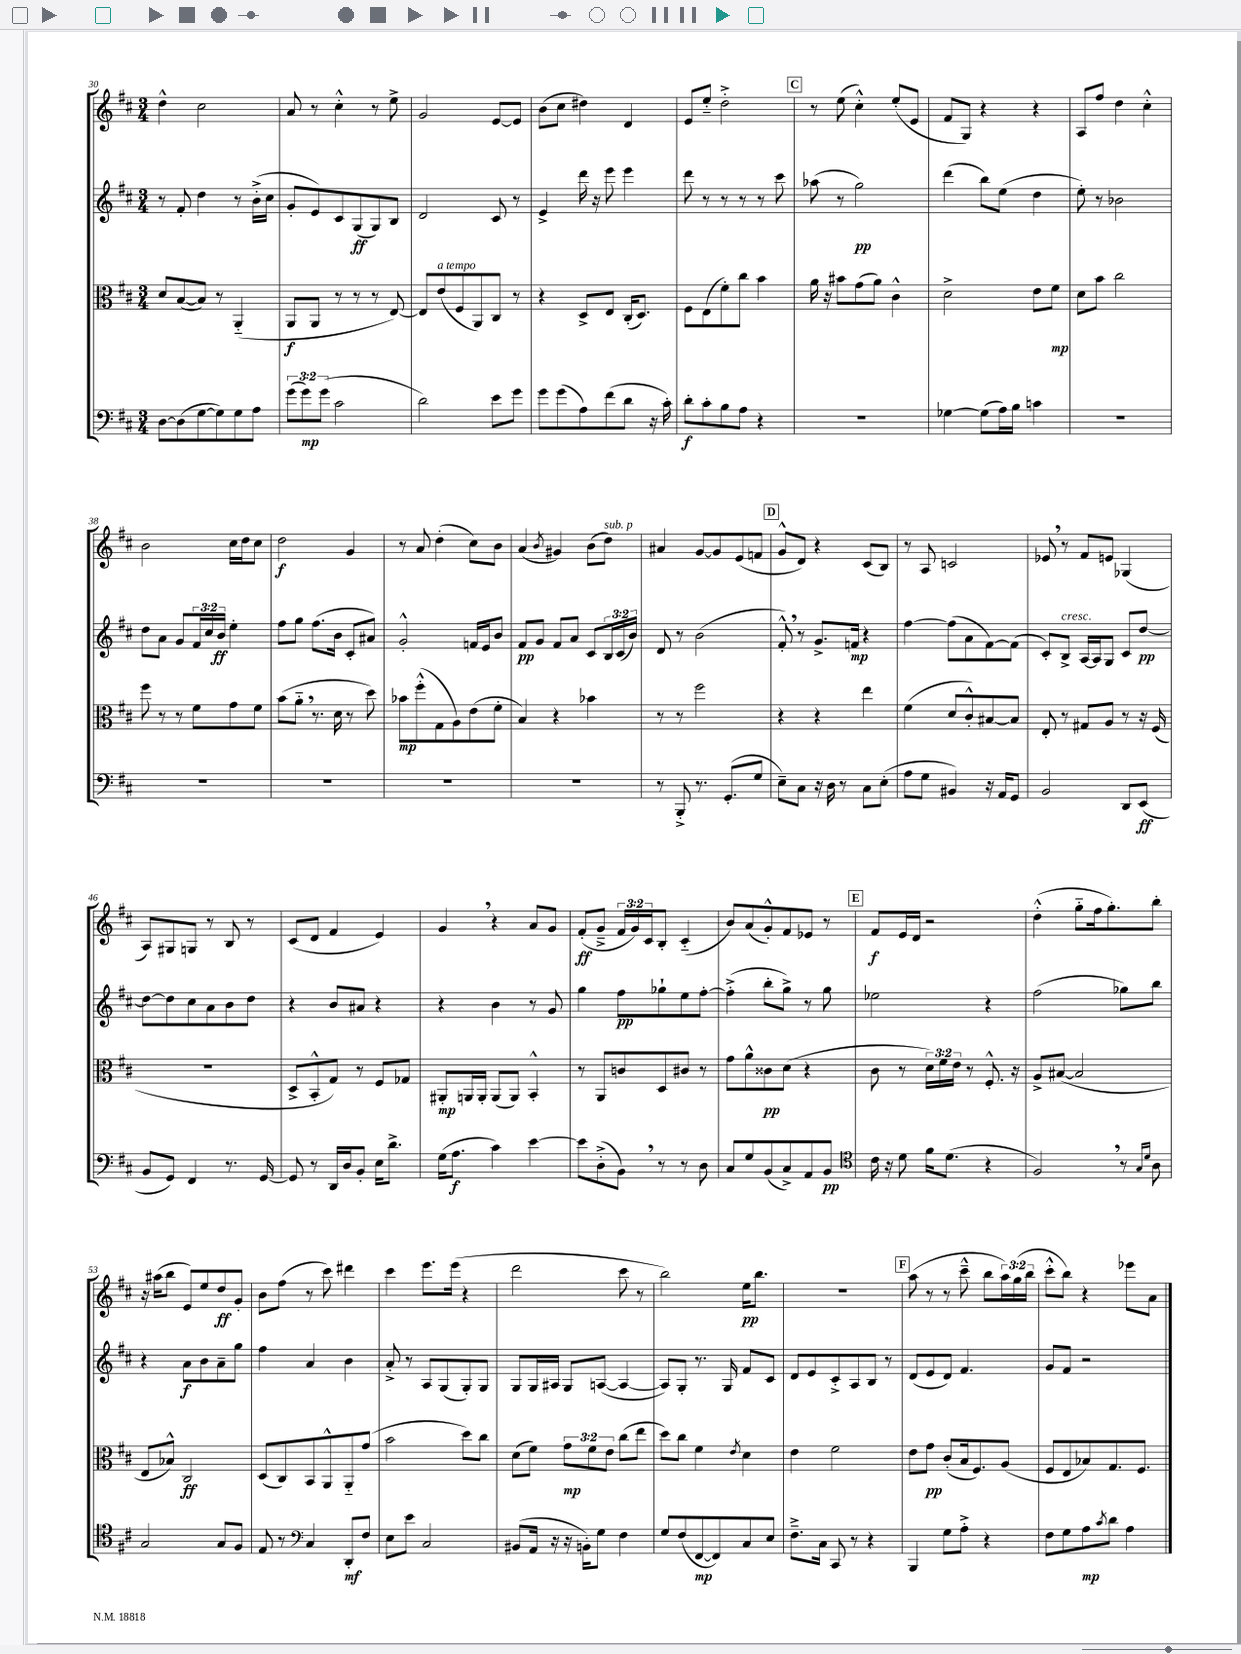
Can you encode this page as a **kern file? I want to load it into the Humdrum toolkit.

**kern	**dynam	**kern	**dynam	**kern	**dynam	**kern	**dynam
*part4	*part4	*part3	*part3	*part2	*part2	*part1	*part1
*staff4	*staff4	*staff3	*staff3	*staff2	*staff2	*staff1	*staff1
*clefF4	*	*clefC3	*	*clefG2	*	*clefG2	*
*k[f#c#]	*	*k[f#c#]	*	*k[f#c#]	*	*k[f#c#]	*
*M3/4	*	*M3/4	*	*M3/4	*	*M3/4	*
=30	=30	=30	=30	=30	=30	=30	=30
[8D\L	.	8d/L	.	8r	.	4dd^^\	.
(8D\]	.	([8B/	.	8f#'/	.	.	.
[8G\	.	8B/J])	.	4dd\	.	2cc#\	.
8G\])	.	8r	.	.	.	.	.
8G\	.	(4AA/	.	8r	.	.	.
8A\J	.	.	.	(16b'^\LL	.	.	.
.	.	.	.	16cc#\JJ	.	.	.
=31	=31	=31	=31	=31	=31	=31	=31
(12g\L	.	8AA/L	f	8g'/L	.	8a/	.
12g\)	mp	.	.	.	.	.	.
.	.	8AA/J	.	8e/)	.	8r	.
(12g\J	.	.	.	.	.	.	.
2c#\	.	8r	.	8c#/	.	4cc#'^^\	.
.	.	8r	.	(8G/	ff	.	.
.	.	8r	.	8G/)	.	8r	.
.	.	[8E/)	.	8B/J	.	8ee^\	.
=32	=32	=32	=32	=32	=32	=32	=32
2d\)	.	8E/L]	.	2d/	.	2g/	.
!	!	!LO:TX:a:i:t=a tempo	!	!	!	!	!
.	.	(8e/	.	.	.	.	.
.	.	8F#/	.	.	.	.	.
.	.	8AA/)	.	.	.	.	.
8e\L	.	8C#/J	.	8c#/	.	[8e/L	.
8g\J	.	8r	.	8r	.	8e/J]	.
=33	=33	=33	=33	=33	=33	=33	=33
8g\L	.	4r	.	4e^/	.	(8b\L	.
(8g\	.	.	.	.	.	8cc#\J	.
8A\)	.	8D^/L	.	16ddd\	.	4dd#X\)	.
.	.	.	.	16r	.	.	.
(8f#\	.	8E/J	.	8eee\	.	.	.
8d\J	.	(16C#'/KL	.	4eee\	.	4d/	.
.	.	8.D/J)	.	.	.	.	.
16r	.	.	.	.	.	.	.
16c#'\)	.	.	.	.	.	.	.
=34	=34	=34	=34	=34	=34	=34	=34
8d'\L	f	8F#\L	.	8ddd\	.	8e/L	.
8c#'\	.	(8E\	.	8r	.	8ee/J	.
8B\	.	8f#'\)	.	8r	.	2dd'^\	.
8A\J	.	8cc#\J	.	8r	.	.	.
4r	.	4b\	.	8r	.	.	.
.	.	.	.	8ccc#\	.	.	.
!!LO:REH:place=s1:t=C
=35	=35	=35	=35	=35	=35	=35	=35
2.r	.	16a\	.	(8aa-X\	.	8r	.
.	.	16r	.	.	.	.	.
.	.	8b#X\L	.	8r	.	(8ee\	.
.	.	(8g\	.	2gg\)	pp	4cc#'^^\)	.
.	.	8a\J)	.	.	.	.	.
.	.	4c#^^\	.	.	.	(8ee'/L	.
.	.	.	.	.	.	8e/J	.
=36	=36	=36	=36	=36	=36	=36	=36
[4G-X\	.	2d^\	.	(4ddd\	.	8f#/L	.
.	.	.	.	.	.	8G/J)	.
(8G-\L]	.	.	.	8bb\L)	.	4r	.
16A\L)	.	.	.	(8ee\J	.	.	.
16B\JJ	.	.	.	.	.	.	.
4cn\	.	8e\L	.	4dd\	.	4r	.
.	.	8f#\J	mp	.	.	.	.
=37	=37	=37	=37	=37	=37	=37	=37
2.r	.	8d\L	.	8ee'\)	.	8A/L	.
.	.	8b\J	.	8r	.	8ff#/J	.
.	.	2cc#\	.	2b-X\	.	4dd\	.
.	.	.	.	.	.	4cc#'^^\	.
!!LO:LB:g=z
=38	=38	=38	=38	=38	=38	=38	=38
2.r	.	8ff#\	.	8dd\L	.	2b\	.
.	.	8r	.	8a\J	.	.	.
.	.	8r	.	8g/L	.	.	.
.	.	8f#\L	.	24f#/L	.	.	.
.	.	.	.	24cc#/	.	.	.
.	.	.	.	24b/JJ	ff	.	.
.	.	8g\	.	4ee'\	.	16cc#\LL	.
.	.	.	.	.	.	16dd\J	.
.	.	8f#\J	.	.	.	8cc#\J	.
=39	=39	=39	=39	=39	=39	=39	=39
2.r	.	(8b\L	.	8ff#\L	.	2dd\	f
.	.	8a,\J	.	8gg\J	.	.	.
.	.	8.r	.	(8.ff#\L	.	.	.
.	.	16d\	.	16b\Jk	.	.	.
.	.	8r	.	8c#'/L	.	4g/	.
.	.	8dd\)	.	8a#X/J)	.	.	.
=40	=40	=40	=40	=40	=40	=40	=40
2.r	.	8b-X\L	mp	2g'^^/	.	8r	.
.	.	(8ff#'^^\	.	.	.	8a/	.
.	.	8G\	.	.	.	(4dd'\	.
.	.	8A\)	.	.	.	.	.
.	.	(8e\	.	16fn/LL	.	8cc#\L)	.
.	.	.	.	16e/J	.	.	.
.	.	8f#'\J	.	8b/J	.	8b\J	.
=41	=41	=41	=41	=41	=41	=41	=41
2.r	.	4B/)	.	8f#/L	pp	(4a/	.
.	.	.	.	8g/J	.	.	.
.	.	.	.	.	.	8qb/	.
.	.	4r	.	8f#/L	.	4g#X/)	.
.	.	.	.	8a/J	.	.	.
.	.	4b-X\	.	8c#/L	.	(8b\L	.
!	!	!	!	!	!	!LO:TX:a:i:t=sub. p	!
.	.	.	.	24B/L	.	8dd\J)	.
.	.	.	.	(24c#/	.	.	.
.	.	.	.	24b/JJ)	.	.	.
=42	=42	=42	=42	=42	=42	=42	=42
8r	.	8r	.	8d/	.	4a#X/	.
8BBB'^/	.	8r	.	8r	.	.	.
8.r	.	2ff#\	.	(2b\	.	[8g/L	.
.	.	.	.	.	.	8g/]	.
(8.GG'/L	.	.	.	.	.	.	.
.	.	.	.	.	.	(8e/	.
8G/J	.	.	.	.	.	8fn/J	.
!!LO:REH:place=s1:t=D
=43	=43	=43	=43	=43	=43	=43	=43
8E~\L)	.	4r	.	8f#'^^,/)	.	8g^^/L	.
8C#\J	.	.	.	8r	.	8d/J)	.
16r	.	4r	.	8.g^/L	.	4r	.
16D\	.	.	.	.	.	.	.
8r	.	.	.	.	.	.	.
.	.	.	.	16fn/Jk	mp	.	.
8C#\L	.	4ee\	.	4r	.	(8c#/L	.
(8E'\J	.	.	.	.	.	8B/J)	.
=44	=44	=44	=44	=44	=44	=44	=44
8A\L	.	(4f#\	.	[4ff#\	.	8r	.
8G\J	.	.	.	.	.	8A/	.
4BB#X/)	.	8d/L	.	(8ff#\L]	.	2cn/	.
.	.	8c#'^^/)	.	8a\	.	.	.
16r	.	[8B#X/	.	[8f#\)	.	.	.
16AA/KL	.	.	.	.	.	.	.
8GG/J	.	8B#/J]	.	(8f#\J]	.	.	.
=45	=45	=45	=45	=45	=45	=45	=45
2BB/	.	8E'/	.	8c#'/L)	.	8e-X,/	.
!	!	!	!	!LO:TX:a:i:t=cresc.	!	!	!
.	.	8r	.	8B^/J	.	8r	.
.	.	8G#X/L	.	[16A/LL	.	8f#/L	.
.	.	.	.	16A/J]	.	.	.
.	.	8A/J	.	8G/J	.	8en/J	.
8DD/L	.	8r	.	8c#/L	.	(4G-X/	.
(8EE/J	ff	16r	.	[8dd/J	pp	.	.
.	.	(16F#/	.	.	.	.	.
!!LO:LB:g=z
=46	=46	=46	=46	=46	=46	=46	=46
8BB/L	.	2.r	.	8dd\L_	.	8A/L)	.
8GG/J)	.	.	.	8dd\]	.	8G#X/	.
4FF#/	.	.	.	8cc#\	.	8Gn/J	.
.	.	.	.	8a\	.	8r	.
8.r	.	.	.	8b\	.	8B/	.
.	.	.	.	8dd\J	.	8r	.
[16GG/	.	.	.	.	.	.	.
=47	=47	=47	=47	=47	=47	=47	=47
8GG/]	.	8D^/L	.	4r	.	(8c#/L	.
8r	.	8BB'^^/	.	.	.	8d/J	.
16DD/LL	.	8G/J)	.	8b/L	.	4f#/	.
16D/J	.	.	.	.	.	.	.
8BB'/J	.	8r	.	8a#X/J	.	.	.
16E\KL	.	8F#/L	.	4r	.	4e/)	.
8.d^\J	.	.	.	.	.	.	.
.	.	8G-X/J	.	.	.	.	.
=48	=48	=48	=48	=48	=48	=48	=48
(16G\KL	.	8AA#X'/L	mp	4r	.	4g,/	.
8.A\J	f	.	.	.	.	.	.
.	.	16AAn/L	.	.	.	.	.
.	.	16AA'/JJ	.	.	.	.	.
4c#\)	.	(8AA/L	.	4b\	.	4r	.
.	.	8AA/J)	.	.	.	.	.
[4e\	.	4BB'^^/	.	8r	.	8a/L	.
.	.	.	.	8g/	.	8g/J	.
=49	=49	=49	=49	=49	=49	=49	=49
8e\L]	.	8r	.	4gg\	.	(8f#'/L	ff
(8D'^\	.	8AA/L	.	.	.	8g~^/J	.
8BB,\J)	.	8cn/	.	8ff#\L	pp	24f#/LL	.
.	.	.	.	.	.	24g/)	.
.	.	.	.	.	.	24c#/J	.
8r	.	8D/	.	8gg-X`\	.	8B'/J	.
8r	.	8c#X/J	.	8ee\	.	(4c#/	.
8D\	.	8r	.	[8ff#'\J	.	.	.
=50	=50	=50	=50	=50	=50	=50	=50
8C#/L	.	8g\L	.	(4ff#'^\]	.	8b/L)	.
8G/	.	8a^^\	.	.	.	(8a/	.
(8BB/	.	8c##X\	pp	8bb'\L	.	8g'^^/)	.
8C#^/)	.	(8d\J	.	8gg^\J)	.	8f#/	.
8AA/	.	4r	.	8r	.	8e-X/J	.
8BB/J	pp	.	.	8gg\	.	8r	.
!!LO:REH:place=s1:t=E
=51	=51	=51	=51	=51	=51	=51	=51
*clefC4	*	*	*	*	*	*	*
16c#\	.	8c#\	.	2ee-X\	.	8f#/L	f
16r	.	.	.	.	.	.	.
8d\	.	8r	.	.	.	16e/L	.
.	.	.	.	.	.	16d/JJ	.
16f#\KL	.	24d\LL)	.	.	.	2r	.
.	.	24f#\	.	.	.	.	.
(8.d\J	.	.	.	.	.	.	.
.	.	24e\JJ	.	.	.	.	.
.	.	8r	.	.	.	.	.
4r	.	8.F#'^^/	.	4r	.	.	.
.	.	16r	.	.	.	.	.
=52	=52	=52	=52	=52	=52	=52	=52
2F#,/)	.	8A^/L	.	(2ff#\	.	(4dd'^^\	.
.	.	([8B#X/J	.	.	.	.	.
.	.	2B#/]	.	.	.	8gg\L	.
.	.	.	.	.	.	16ff#\k	.
.	.	.	.	.	.	8.gg'\)	.
8r	.	.	.	8gg-X\L)	.	.	.
16qqG/LL	.	.	.	.	.	.	.
16qqd/JJ	.	.	.	.	.	.	.
8A\	.	.	.	8bb\J	.	8bb'\J	.
!!LO:LB:g=z
=53	=53	=53	=53	=53	=53	=53	=53
2G/	.	8E/L	.	4r	.	16r	.
.	.	.	.	.	.	(16aa#X\KL	.
.	.	8B-X^^/J)	.	.	.	8bb\J	.
.	.	2C#/	ff	8a\L	f	8e/L)	.
.	.	.	.	8b\	.	8ee/	.
8G/L	.	.	.	8a~\	.	8dd/	ff
8F#/J	.	.	.	8gg\J	.	8g'/J	.
=54	=54	=54	=54	=54	=54	=54	=54
8E/	.	(8D/L	.	4ff#\	.	8b\L	.
8r	.	8C#/)	.	.	.	(8ff#\J	.
*clefF4	*	*	*	*	*	*	*
4C#/	.	8BB/	.	4a/	.	8r	.
.	.	8AA^^/	.	.	.	8ccc#\)	.
8DD'/L	mf	8AA/	.	4b\	.	4ddd#X\	.
8F#/J	.	(8g/J	.	.	.	.	.
=55	=55	=55	=55	=55	=55	=55	=55
8E\L	.	2b\	.	8a'^/	.	4ccc#\	.
8e\J	.	.	.	8r	.	.	.
2C#/	.	.	.	8A/L	.	8.eee\L	.
.	.	.	.	(8G/	.	.	.
.	.	.	.	.	.	(16eee\Jk	.
.	.	8dd\L)	.	8G'/)	.	4r	.
.	.	8cc#\J	.	8G/J	.	.	.
=56	=56	=56	=56	=56	=56	=56	=56
(8BB#X/L	.	(8d\L	.	8G/L	.	2ddd\	.
16AA/Jk	.	8f#\J)	.	16G/L	.	.	.
16r	.	.	.	16A#X/JJ	.	.	.
16r	.	12g\L	mp	8G/L	.	.	.
16BBn'\KL)	.	.	.	.	.	.	.
.	.	12f#\	.	.	.	.	.
8G\J	.	.	.	([8An/J	.	.	.
.	.	12e\J	.	.	.	.	.
4F#\	.	(8cc#\L	.	4A/_	.	8ccc#\	.
.	.	8ee\J	.	.	.	8r	.
=57	=57	=57	=57	=57	=57	=57	=57
8G/L	.	8dd\L)	.	8A/L])	.	2bb\)	.
(8F#/	.	8cc#\J	.	8G'/J	.	.	.
[8FF#/	mp	4f#\	.	8.r	.	.	.
8FF#/])	.	.	.	.	.	.	.
.	.	.	.	16G/	.	.	.
.	.	8qe/	.	.	.	.	.
8C#/	.	4d\	.	8f#/L	.	16ee\KL	pp
.	.	.	.	.	.	8.bb\J	.
8E/J	.	.	.	8c#/J	.	.	.
=58	=58	=58	=58	=58	=58	=58	=58
8.F#~^\L	.	4e\	.	8d/L	.	2.r	.
.	.	.	.	8e/	.	.	.
16C#\Jk	.	.	.	.	.	.	.
8CC#/	.	2f#\	.	8c#'^/	.	.	.
8r	.	.	.	8A/	.	.	.
4r	.	.	.	8B/J	.	.	.
.	.	.	.	8r	.	.	.
!!LO:REH:place=s1:t=F
=59	=59	=59	=59	=59	=59	=59	=59
4BBB/	.	8e\L	.	(8d/L	.	(8aa\	.
.	.	8g\J	pp	8e/	.	8r	.
8G\L	.	(8c#'/L	.	8d/J)	.	8r	.
8A'^\J	.	16B/k	.	4.f#/	.	8ccc#~^^\	.
.	.	8.F#/)	.	.	.	.	.
4r	.	.	.	.	.	8bb\L	.
.	.	(8A/J	.	.	.	24aa\L)	.
.	.	.	.	.	.	(24gg\	.
.	.	.	.	.	.	24bb\JJ	.
=60	=60	=60	=60	=60	=60	=60	=60
8F#\L	.	8F#/L	.	8g/L	.	8ccc#'^^\L	.
8G\	.	8E/	.	8f#/J	.	8bb\J)	.
8A\	mp	8B-X/)	.	2r	.	4r	.
8qc#/	.	.	.	.	.	.	.
8d\J	.	8.G/	.	.	.	.	.
4A\	.	.	.	.	.	8eee-X\L	.
.	.	8.F#/J	.	.	.	.	.
.	.	.	.	.	.	8a\J	.
==	==	==	==	==	==	==	==
*-	*-	*-	*-	*-	*-	*-	*-
